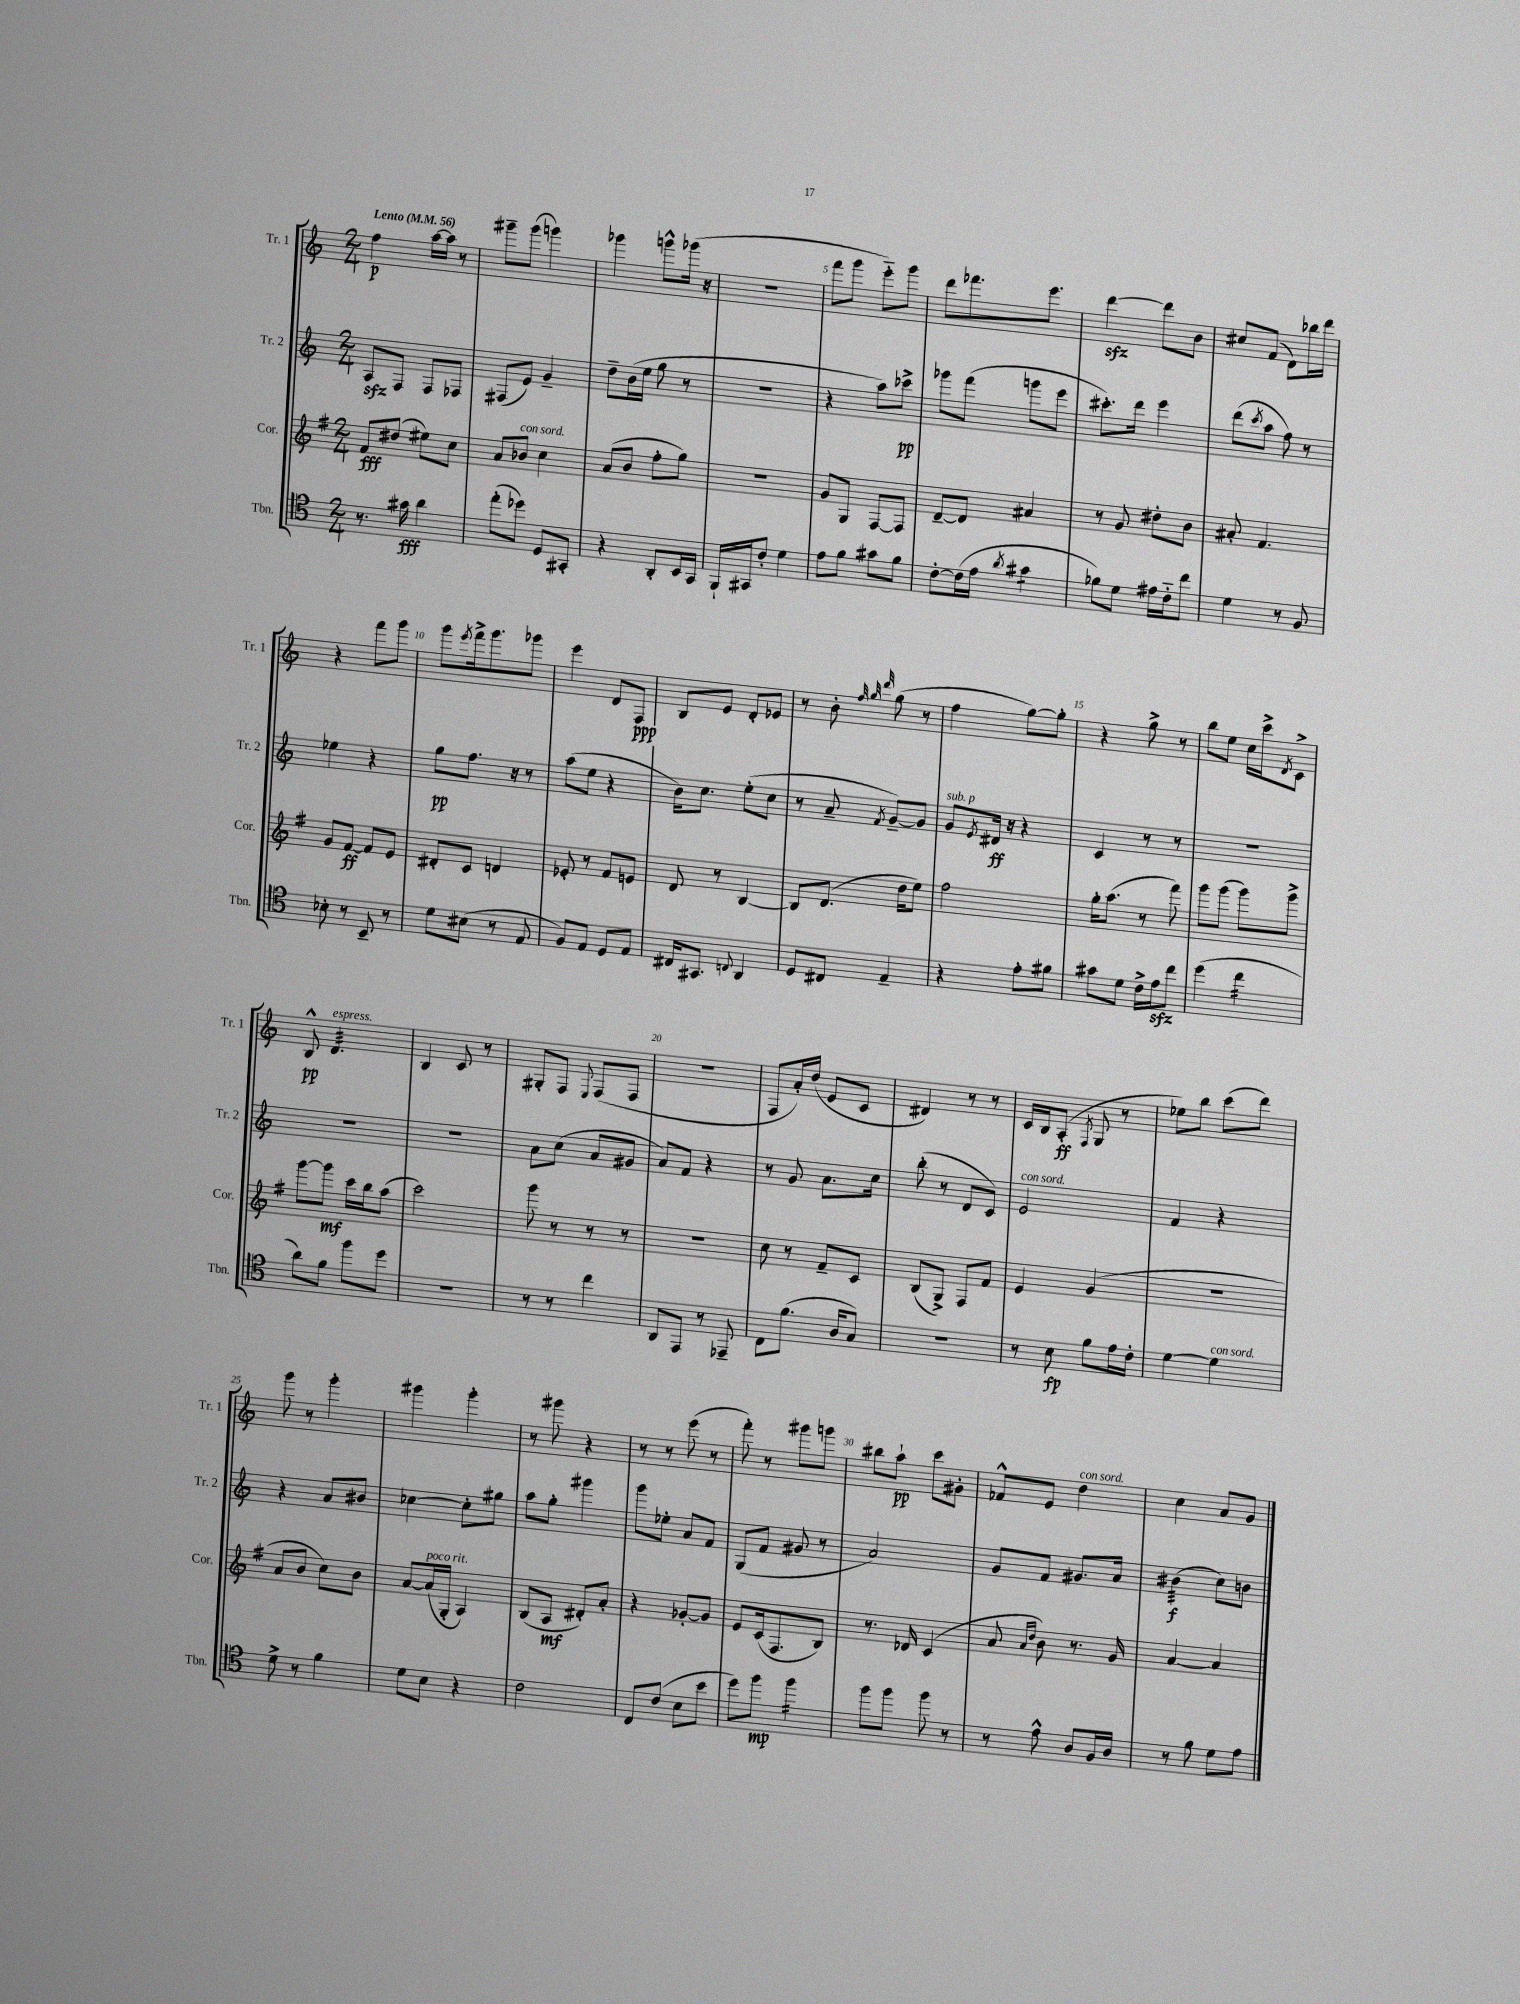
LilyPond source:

<<
\new StaffGroup <<
\new Staff = "s0" \with { instrumentName = "Tr. 1" shortInstrumentName = "Tr. 1" } {
    \clef treble \key c \major \numericTimeSignature \time 2/4 \tempo "Lento" 4 = 56
    f''4\p a''16~ a''16 r8 |
    gis'''8-- gis'''8( g'''4) |
    ges'''4 g'''8-^ ges'''16( r16 |
    R2 |
    f'''8 g'''8 e'''8-_) g'''8 |
    d'''8 fes'''8. e'''8. |
    d'''4~\sfz d'''8 b'8 |
    cis''8 f'8( d'8) bes''16 d'''16 |
    r4 f'''8 g'''8 |
    g'''8 \acciaccatura { e'''8 } f'''16-> g'''8. ges'''8 |
    e'''4 d'8 f8\ppp |
    b8 e'8 d'8-. ees'8 |
    r8 b'8-. \grace { f''32 g''32 d'''32 } g''8( r8 |
    f''4 g''8~) g''8-. |
    r4 g''8-> r8 |
    b''8 e''8 c''16 c'''16-> \acciaccatura { d'8 } c'8-> |
    b8-^\pp d'4.:32^\markup { \italic "espress." } |
    b4 c'8 r8 |
    gis8-. f8 \appoggiatura { e8 } f8( f8 |
    R2 |
    f8 a'16-.) d''16( e'8 c'8 |
    dis'4) r8 r8 |
    c'16 b16 a8-.\ff( \acciaccatura { f8 } g8 r8 |
    ees''8) b''8 c'''8( d'''8) |
    g'''8 r8 g'''4-. |
    gis'''4 gis'''4-. |
    r8 gis'''8 r4 |
    r8 r8 e'''8( r8 |
    f'''8-.) r8 gis'''8 g'''8 |
    bis''8 a''8-!\pp c'''8 gis'8-. |
    fes'8-^ e'8 d''4^\markup { \italic "con sord." } |
    c''4 a'8 g'8 \bar "|." |
}
\new Staff = "s1" \with { instrumentName = "Tr. 2" shortInstrumentName = "Tr. 2" } {
    \clef treble \key c \major \numericTimeSignature \time 2/4
    a8\sfz f8 f8 fes8 |
    fis8( e'8) g'4-- |
    d''8-- b'16( e''16 g''8 r8 |
    r2 |
    r4 a''8) ces'''8->\pp |
    ges'''8 f'''8( g'''8 e'''8 |
    cis'''8.-.) d'''16 e'''4 |
    d'''8( \acciaccatura { c'''8 } a''8 f''8) r8 |
    ees''4 r4 |
    g''8\pp f''8. r16 r8 |
    a''8( e''8 r4 |
    b'16) c''8. e''8-.( c''8 |
    r8 a'8-- \acciaccatura { f'8 } g'8~--) g'8 |
    g'8^\markup { \italic "sub. p" } \acciaccatura { e'8 } dis'16\ff r16 r4 |
    c'4 r8 r8 |
    R2 |
    R2 |
    R2 |
    a'8 c''8( a'8 gis'8 |
    a'8) f'8 r4 |
    r8 g'8 a'8. c''16 |
    b''8-.( r8 d'8 c'8) |
    e'2^\markup { \italic "con sord." } |
    f'4 r4 |
    r4 a'8 bis'8 |
    ces''4~ ces''8-. gis''8 |
    a''8 g''8-. gis'''4 |
    g'''8 ees''8-. a'8 f'8 |
    g8( f'8 gis'8 r8 |
    a'2) |
    g'8 f'8 gis'8. a'16 |
    bis'4:32\f( c''8) b'8 \bar "|." |
}
\new Staff = "s2" \with { instrumentName = "Cor." shortInstrumentName = "Cor." } {
    \clef treble \key g \major \numericTimeSignature \time 2/4
    fis'8\fff dis''8( eis''8) c''8 |
    a'8 bes'8^\markup { \italic "con sord." } c''4 |
    a'8( b'8 fis''8-. g''8) |
    R2 |
    g'8 g8 fis8~ fis8 |
    d'8~-- d'8 ais'4 |
    r8 g'8 dis''8-. b'8 |
    ais'8-. fis'4. |
    g'8 fis'8~\ff fis'8 e'8 |
    dis'8-. c'8 d'4 |
    ees'8-. r8 fis'8 e'8 |
    d'8 r8 b4~ |
    b8 d'8.( d''16 e''8) |
    fis''2 |
    g''16-. a''8.( r8 fis'''8) |
    g'''8 g'''8( g'''8) g'''8-> |
    g'''8~ g'''8\mf c'''16 b''16 a''8( |
    c'''2) |
    g'''8 r8 r8 r8 |
    r2 |
    c''8 r8 fis'8-- c'8 |
    b8( g8->) fis8 fis'8 |
    e'4 g'4( |
    r2 |
    a'8 b'8 c''8) b'8 |
    a'8~ a'16^\markup { \italic "poco rit." }( g16-. a4) |
    b8( a8\mf dis'8-.) a'8-. |
    r4 ges'8~-. ges'8 |
    e'8 c'16( fis8. b8) |
    r8. des'16 c'4( |
    a'8 \grace { a'16 d''16 } b'8) r8. g'16 |
    a'4~ a'4 \bar "|." |
}
\new Staff = "s3" \with { instrumentName = "Tbn." shortInstrumentName = "Tbn." } {
    \clef tenor \key c \major \numericTimeSignature \time 2/4
    r8. gis'16\fff a'4 |
    e''8-.( des''8) d8 gis,8-. |
    r4 a,8-. b,16 g,16 |
    f,16-! gis,16 c'8-. d'4 |
    e'8 f'8 gis'8 f'8 |
    c'8~-. c'16( e'16 \acciaccatura { a'8 } gis'4:8 |
    fes'8) d'8 eis'16 c'16-_ c''8 |
    d'4 r8 f8 |
    bes8-. r8 b,8-- r8 |
    d'8 bis8( r8 e8 |
    f8) e8 d8 e8 |
    cis16 gis,8. \appoggiatura { c8 } a,4 |
    d8 cis8 e4-- |
    r4 e'8-. fis'8 |
    gis'8 d'8 c'16-> e'16\sfz c''8 |
    d''4( c''4:16 |
    a'8) f'8 f''8 d''8 |
    r2 |
    r8 r8 c''4 |
    a,8 e,8 r8 ees,8-- |
    c8 f'8.( a16 g8) |
    r2 |
    r8 b8\fp f'8 e'16 c'16-. |
    d'4~ d'4^\markup { \italic "con sord." } |
    d'8-> r8 f'4 |
    d'8 b8 r4 |
    c'2 |
    c8 c'8( b8 b'8 |
    d''8) f''8\mp f''4:16 |
    f''8 f''8 f''8 r8 |
    r8 e'8-^ a8 f16 a16 |
    r8 f'8 d'8 e'8 \bar "|." |
}
>>
>>
\layout { \context { \Score \override BarNumber.break-visibility = ##(#f #t #t) barNumberVisibility = #(every-nth-bar-number-visible 5) } }
